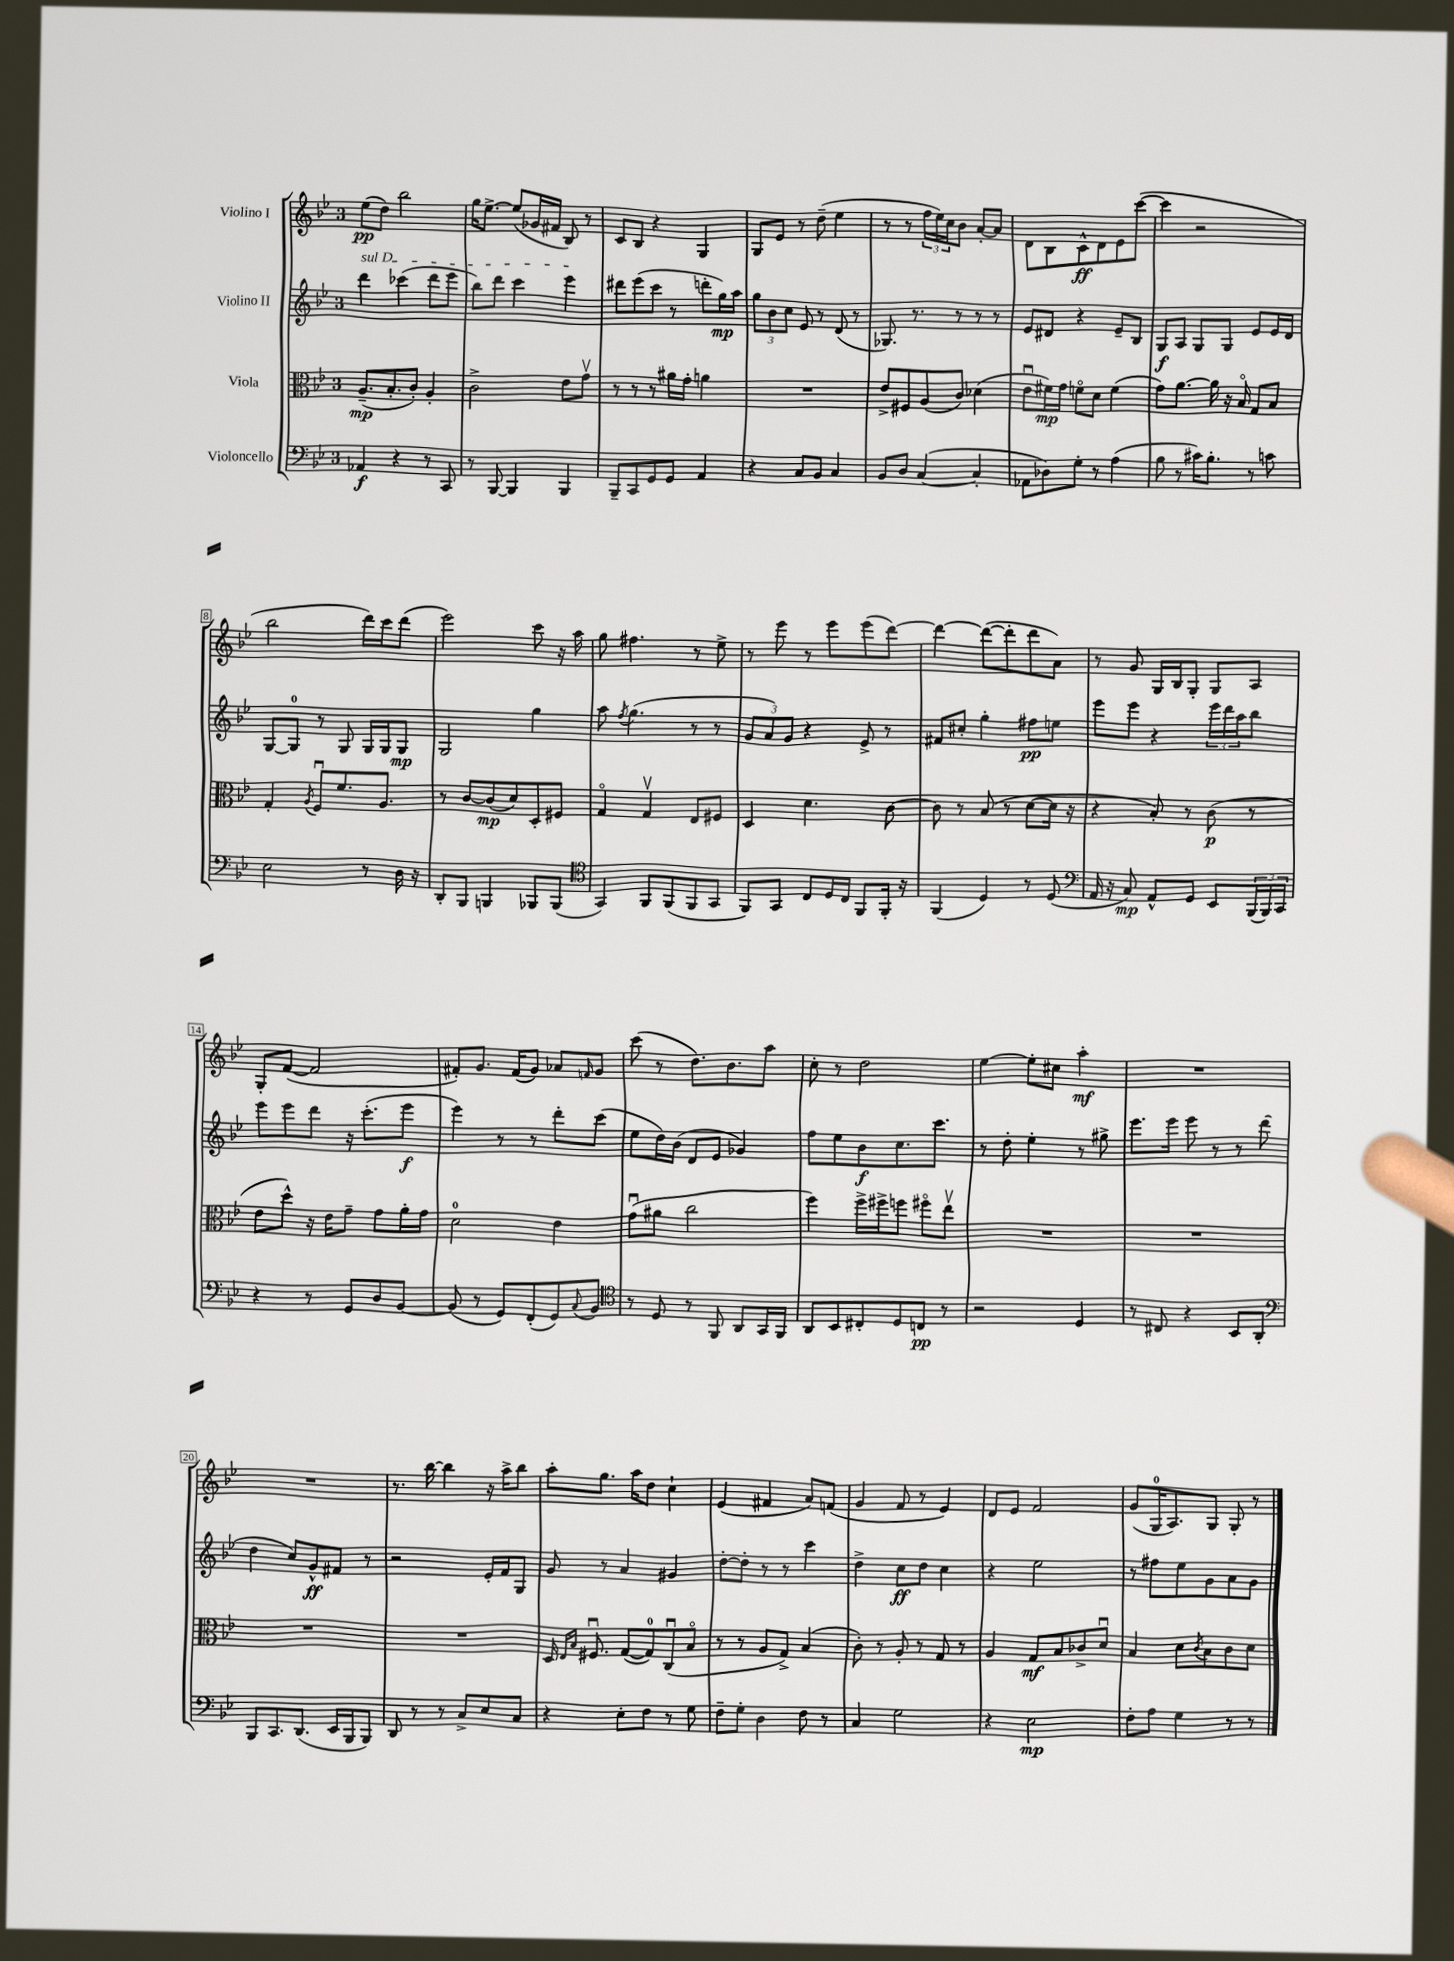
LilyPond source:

<<
\new StaffGroup <<
\new Staff = "s0" \with { instrumentName = "Violino I" } {
    \clef treble \key bes \major \once \override Staff.TimeSignature.style = #'single-digit \time 3/4
    ees''8\pp( d''8) bes''2 |
    g''16 ees''8.~-> ees''8( ges'16 fis'16 bes8) r8 |
    c'8 bes8 r4 g4 |
    g8 ees'8 r8 d''8--( ees''4 |
    r8 r8 \tuplet 3/2 { f''16 ees''16) c''16 } bes'8 a'8~-. a'8 |
    d'8 bes8 c'8-^\ff d'8 ees'8 c'''8~( |
    c'''4 r2 |
    bes''2 d'''16) c'''16 d'''8( |
    ees'''2) c'''8 r16 a''16 |
    g''8 fis''4. r8 ees''8-> |
    r8 ees'''8 r8 ees'''8 ees'''8( d'''8~) |
    d'''4~ d'''8~( d'''8-. d'''8 a'8) |
    r8 g'8 g16 bes16 g8-. g8 a8 |
    g8-. f'8~( f'2 |
    fis'8-.) g'8. fis'16( g'8) aes'8 \grace { f'16 } g'8 |
    c'''8( r8 d''8.) bes'8. a''8 |
    c''8-. r8 d''2 |
    ees''4~ ees''8-. cis''8 a''4-.\mf |
    R2. |
    R2. |
    r8. bes''16~ bes''4 r16 a''16-> bes''8 |
    a''8-. g''8. a''16 d''8 c''4-! |
    ees'4( fis'4 a'8) f'8( |
    g'4 f'8 r8 ees'4) |
    d'8 ees'8 f'2 |
    g'8( g16-0 a8.) g8 g8-. r8 \bar "|." |
}
\new Staff = "s1" \with { instrumentName = "Violino II" } {
    \clef treble \key bes \major \once \override Staff.TimeSignature.style = #'single-digit \time 3/4
    \once \override TextSpanner.bound-details.left.text = \markup { \italic "sul D" } d'''4\startTextSpan ces'''4( d'''8 ees'''8 |
    bes''8) d'''8 c'''4 ees'''4\stopTextSpan |
    dis'''8 ees'''8( c'''8 r8 d'''8-. g''16\mp) a''16 |
    \tuplet 3/2 { g''8 bes'8 c''8 } ees'8 r8 d'8( r8 |
    ges8.) r8. r8 r8 r8 |
    ees'8 dis'8 r4 ees'8-- bes8 |
    g8\f a8 g8 g8 ees'8 ees'16 d'16 |
    g8~ g8-0 r8 g8 g16 g16 g8\mp |
    g2 g''4 |
    a''8 \acciaccatura { f''8 } g''4.( r8 r8 |
    \tuplet 3/2 { g'8 a'8) g'8 } r4 ees'8-> r8 |
    fis'8 cis''8-. g''4-. fis''8\pp e''8 |
    ees'''8 ees'''8 r4 \tuplet 3/2 { ees'''16 d'''16 a''16 } bes''8 |
    ees'''8 ees'''8 d'''8 r16 c'''8.-.( ees'''8\f |
    ees'''4) r8 r8 d'''8-. c'''8( |
    ees''8 d''16) bes'16( d'8 ees'8 ges'4) |
    f''8 ees''8 bes'8\f c''8. c'''8. |
    r8 d''8-. ees''4-. r8 gis''8-> |
    ees'''8. ees'''16 ees'''8 r8 r8 d'''8( |
    d''4 c''8) g'8-^\ff fis'8 r8 |
    r2 ees'16-. f'16 g8 |
    g'8 r8 a'4 gis'4 |
    d''8~-. d''8-. r8 r8 c'''4 |
    d''4-> c''8\ff d''8 c''4 |
    r4 ees''2 |
    r8 fis''8 ees''8 g'8 a'8 g'8 \bar "|." |
}
\new Staff = "s2" \with { instrumentName = "Viola" } {
    \clef alto \key bes \major \once \override Staff.TimeSignature.style = #'single-digit \time 3/4
    a8.--\mp( bes8.-. c'8-.) a4-. |
    c'2-> ees'8 g'8\upbow |
    r8 r8 r8 ais'16 g'16-. a'4 |
    R2. |
    ees'8-> fis8 a8( c'8) des'4( |
    ees'8\downbow fis'16\mp) g'16 f'8\flageolet d'8 f'4( |
    g'8) a'8.~ a'16 r16 bes16\flageolet g8 bes8 |
    g4-. \acciaccatura { a8 } f8\downbow f'8. a8. |
    r8 c'8~ c'8\mp( d'8) d8-. fis8 |
    g4\flageolet g4\upbow ees8 fis8 |
    d4 d'4. c'8~ |
    c'8 r8 bes8( r8 d'8~ d'16 r16 |
    r4 bes8-.) r8 c'8\p( r8 |
    ees'8 d''8-^) r16 ees'16 g'8-- g'8 a'16-. g'16 |
    d'2-0 ees'4 |
    g'8\downbow( ais'8 c''2 |
    f''4) f''16-> fis''16-> f''8 fis''8\flageolet ees''8\upbow |
    R2. |
    R2. |
    R2. |
    R2. |
    d16 \grace { ees16 bes16 } fis8.\downbow g8~( g8-0) c8\downbow( bes8\flageolet |
    r8 r8 a8 g8->) bes4( |
    c'8-.) r8 a8-. r8 g8 r8 |
    a4 g8\mf bes8 ces'8-> d'8\downbow |
    bes4 d'8 \acciaccatura { c'8 } bes8 c'8 d'8 \bar "|." |
}
\new Staff = "s3" \with { instrumentName = "Violoncello" } {
    \clef bass \key bes \major \once \override Staff.TimeSignature.style = #'single-digit \time 3/4
    aes,4\f r4 r8 c,8 |
    r8 bes,,8~ bes,,4 bes,,4 |
    bes,,8-- c,8 g,8 g,8 a,4 |
    r4 c8 bes,8 c4 |
    bes,8 d8 c4~( c4-. |
    aes,8 des8) g8-. r8 a4( |
    bes8 r8 cis'16) bes8.-. r8 c'8 |
    ees2 r8 d16 r16 |
    d,8-. bes,,8 b,,4 bes,,8 bes,,8( |
    \clef tenor g,4) f,8 f,8( f,8 g,8 |
    f,8) g,8 c8 d16 c16 f,8 f,16-. r16 |
    f,4( d4) r8 d8( |
    \clef bass a,16 r16 c8\mp) a,8-^ g,8 ees,8 \tuplet 3/2 { bes,,16( bes,,16) c,16 } |
    r4 r8 g,8 d8 bes,8~ |
    bes,8( r8 g,8) f,8-.( g,8) \appoggiatura { c8 } bes,8 |
    \clef tenor r8 d8 r8 f,8 a,8 g,16 f,16 |
    a,8 bes,8 cis8-. d8 c8\pp r8 |
    r2 d4 |
    r8 cis8 r4 bes,8 a,8-. |
    \clef bass bes,,8 c,8. d,8.( ees,16 bes,,16 bes,,8) |
    d,8 r8 r8 c8-> ees8 c8 |
    r4 ees8-. f8 r8 g8 |
    f8-- g8-. d4 f8 r8 |
    c4 g2 |
    r4 ees2\mp |
    f8-. a8 g4 r8 r8 \bar "|." |
}
>>
>>
\layout { \context { \Score \override BarNumber.stencil = #(make-stencil-boxer 0.1 0.3 ly:text-interface::print) } }
